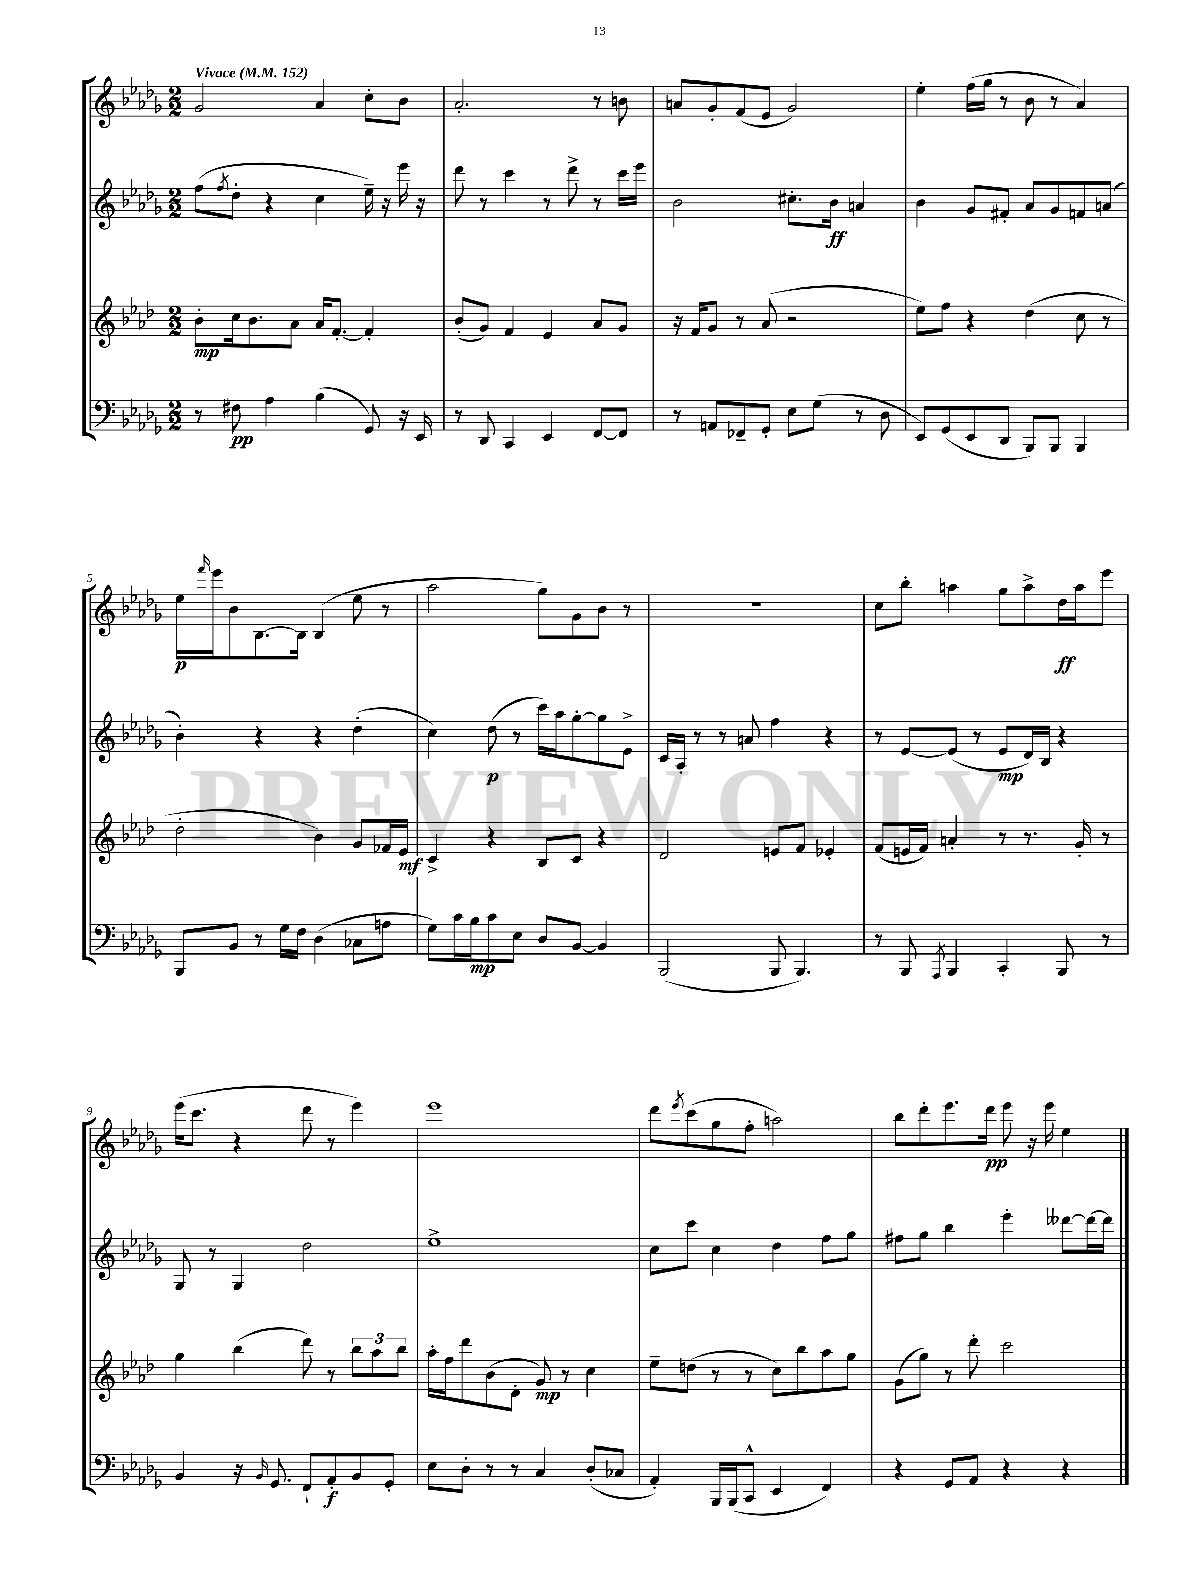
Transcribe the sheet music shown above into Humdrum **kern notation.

**kern	**dynam	**kern	**dynam	**kern	**dynam	**kern	**dynam
*part4	*part4	*part3	*part3	*part2	*part2	*part1	*part1
*staff4	*staff4	*staff3	*staff3	*staff2	*staff2	*staff1	*staff1
*clefF4	*	*clefG2	*	*clefG2	*	*clefG2	*
*k[b-e-a-d-g-]	*	*k[b-e-a-d-]	*	*k[b-e-a-d-g-]	*	*k[b-e-a-d-g-]	*
*M2/2	*	*M2/2	*	*M2/2	*	*M2/2	*
*MM152	*	*MM152	*	*MM152	*	*MM152	*
=1	=1	=1	=1	=1	=1	=1	=1
!	!	!	!	!	!	!LO:TX:a:B:t=Vivace	!
8r	.	8b-'\L	mp	(8ff\L	.	2g-/	.
.	.	.	.	8qff/	.	.	.
8F#X\	pp	16cc\k	.	8dd-'\J	.	.	.
.	.	8.b-\	.	.	.	.	.
4A-\	.	.	.	4r	.	.	.
.	.	8a-\J	.	.	.	.	.
(4B-\	.	16a-/KL	.	4cc\	.	4a-/	.
.	.	[8.f'/J	.	.	.	.	.
8GG-/)	.	4f'/]	.	16ee-~\)	.	8cc'\L	.
.	.	.	.	16r	.	.	.
16r	.	.	.	16eee-\	.	8b-\J	.
16EE-/	.	.	.	16r	.	.	.
=2	=2	=2	=2	=2	=2	=2	=2
8r	.	(8b-'/L	.	8ddd-\	.	2.a-'/	.
8DD-/	.	8g/J)	.	8r	.	.	.
4CC/	.	4f/	.	4ccc\	.	.	.
4EE-/	.	4e-/	.	8r	.	.	.
.	.	.	.	8ddd-^\	.	.	.
[8FF/L	.	8a-/L	.	8r	.	8r	.
8FF/J]	.	8g/J	.	16ccc\LL	.	8bn\	.
.	.	.	.	16eee-\JJ	.	.	.
=3	=3	=3	=3	=3	=3	=3	=3
8r	.	16r	.	2b-\	.	8an/L	.
.	.	16f/KL	.	.	.	.	.
8AAn/L	.	8g/J	.	.	.	8g-'/	.
8FF-X~/	.	8r	.	.	.	(8f/	.
8GG-'/J	.	(8a-/	.	.	.	8e-/J	.
8E-\L	.	2r	.	8.cc#X'\L	.	2g-/)	.
(8G-\J	.	.	.	.	.	.	.
.	.	.	.	16b-\Jk	ff	.	.
8r	.	.	.	4an/	.	.	.
8D-\	.	.	.	.	.	.	.
=4	=4	=4	=4	=4	=4	=4	=4
8EE-/L)	.	8ee-\L)	.	4b-\	.	4ee-'\	.
(8GG-/	.	8ff\J	.	.	.	.	.
8EE-/	.	4r	.	8g-/L	.	(16ff\LL	.
.	.	.	.	.	.	16gg-\JJ	.
8DD-/J	.	.	.	8f#X'/J	.	8r	.
8BBB-/L)	.	(4dd-\	.	8a-/L	.	8b-\	.
8BBB-/J	.	.	.	8g-/	.	8r	.
4BBB-/	.	8cc\	.	8fn/	.	4a-/)	.
.	.	8r	.	(8an/J	.	.	.
!!LO:LB:g=z
=5	=5	=5	=5	=5	=5	=5	=5
8BBB-/L	.	2dd-'\	.	4b-'\)	.	16ee-\LL	p
.	.	.	.	.	.	16qqfff/	.
.	.	.	.	.	.	16eee-\J	.
8BB-/J	.	.	.	.	.	8b-\	.
8r	.	.	.	4r	.	[8.B-\	.
16G-\LL	.	.	.	.	.	.	.
16F\JJ	.	.	.	.	.	16B-\Jk]	.
(4D-\	.	4b-\)	.	4r	.	(4B-/	.
8C-X\L	.	8g/L	.	(4dd-'\	.	8ee-\	.
8An\J	.	16f-X/L	.	.	.	8r	.
.	.	16e-/JJ	mf	.	.	.	.
=6	=6	=6	=6	=6	=6	=6	=6
8G-\L)	.	4c^/	.	4cc\)	.	2aa-\	.
16c\L	.	.	.	.	.	.	.
16B-\J	mp	.	.	.	.	.	.
8c\	.	4r	.	(8dd-\	p	.	.
8E-\J	.	.	.	8r	.	.	.
8D-/L	.	8B-/L	.	16ccc\LL)	.	8gg-\L)	.
.	.	.	.	16aa-\J	.	.	.
[8BB-/J	.	8c/J	.	[8gg-'\	.	8g-\	.
4BB-/]	.	4r	.	8gg-\]	.	8b-\J	.
.	.	.	.	8e-^\J	.	8r	.
=7	=7	=7	=7	=7	=7	=7	=7
(2BBB-/	.	2d-/	.	16c/LL	.	1r	.
.	.	.	.	16A-'/JJ	.	.	.
.	.	.	.	8r	.	.	.
.	.	.	.	8r	.	.	.
.	.	.	.	8an/	.	.	.
8BBB-/	.	8en/L	.	4ff\	.	.	.
4.BBB-/)	.	8f/J	.	.	.	.	.
.	.	4e-X'/	.	4r	.	.	.
=8	=8	=8	=8	=8	=8	=8	=8
8r	.	(8f/L	.	8r	.	8cc\L	.
8BBB-/	.	16en/L	.	[8e-/L	.	8bb-'\J	.
.	.	16f/JJ)	.	.	.	.	.
8qAAA-/	.	.	.	.	.	.	.
4BBB-/	.	4an'/	.	(8e-/J]	.	4aan\	.
.	.	.	.	8r	.	.	.
4CC'/	.	8r	.	8e-/L	mp	8gg-\L	.
.	.	8.r	.	16d-/L)	.	8aa^\	.
.	.	.	.	16B-/JJ	.	.	.
8BBB-/	.	.	.	4r	.	16dd-\L	ff
.	.	16g'/	.	.	.	16aa\J	.
8r	.	8r	.	.	.	8eee-\J	.
!!LO:LB:g=z
=9	=9	=9	=9	=9	=9	=9	=9
4BB-/	.	4gg\	.	8G-/	.	(16eee-\KL	.
.	.	.	.	.	.	8.ccc\J	.
.	.	.	.	8r	.	.	.
16r	.	(4bb-\	.	4G-/	.	4r	.
16qqBB-/	.	.	.	.	.	.	.
8.GG-/	.	.	.	.	.	.	.
8FF`/L	.	8ddd-\)	.	2dd-\	.	8ddd-\	.
8AA-'/	f	8r	.	.	.	8r	.
8BB-/	.	12bb-\L	.	.	.	4eee-\)	.
.	.	12aa-\	.	.	.	.	.
8GG-'/J	.	.	.	.	.	.	.
.	.	12bb-\J	.	.	.	.	.
=10	=10	=10	=10	=10	=10	=10	=10
8E-\L	.	16aa-'\LL	.	1ee-^	.	1eee-	.
.	.	16ff\J	.	.	.	.	.
8D-'\J	.	8ddd-\	.	.	.	.	.
8r	.	(8b-\	.	.	.	.	.
8r	.	8d-'\J	.	.	.	.	.
4C/	.	8g/)	mp	.	.	.	.
.	.	8r	.	.	.	.	.
(8D-'/L	.	4cc\	.	.	.	.	.
8C-X/J	.	.	.	.	.	.	.
=11	=11	=11	=11	=11	=11	=11	=11
4AA-'/)	.	8ee-~\L	.	8cc\L	.	8ddd-\L	.
.	.	.	.	.	.	8qeee-/	.
.	.	(8ddn\J	.	8ccc\J	.	(8ccc\	.
16BBB-/LL	.	8r	.	4cc\	.	8gg-\	.
(16BBB-/J	.	.	.	.	.	.	.
8CC^^/J	.	8r	.	.	.	8ff'\J	.
4EE-/	.	8cc\L)	.	4dd-\	.	2aan\)	.
.	.	8bb-\	.	.	.	.	.
4FF/)	.	8aa-\	.	8ff\L	.	.	.
.	.	8gg\J	.	8gg-\J	.	.	.
=12	=12	=12	=12	=12	=12	=12	=12
4r	.	(8g\L	.	8ff#X\L	.	8bb-\L	.
.	.	8gg\J)	.	8gg-\J	.	8ddd-'\	.
8GG-/L	.	8r	.	4bb-\	.	8.eee-\	.
8AA-/J	.	8ddd-'\	.	.	.	.	.
.	.	.	.	.	.	16ddd-\Jk	pp
4r	.	2ccc\	.	4eee-'\	.	8eee-\	.
.	.	.	.	.	.	16r	.
.	.	.	.	.	.	16eee-\	.
4r	.	.	.	[8ddd--X\L	.	4ee-\	.
.	.	.	.	16ddd--\L_	.	.	.
.	.	.	.	16ddd--\JJ]	.	.	.
==	==	==	==	==	==	==	==
*-	*-	*-	*-	*-	*-	*-	*-
